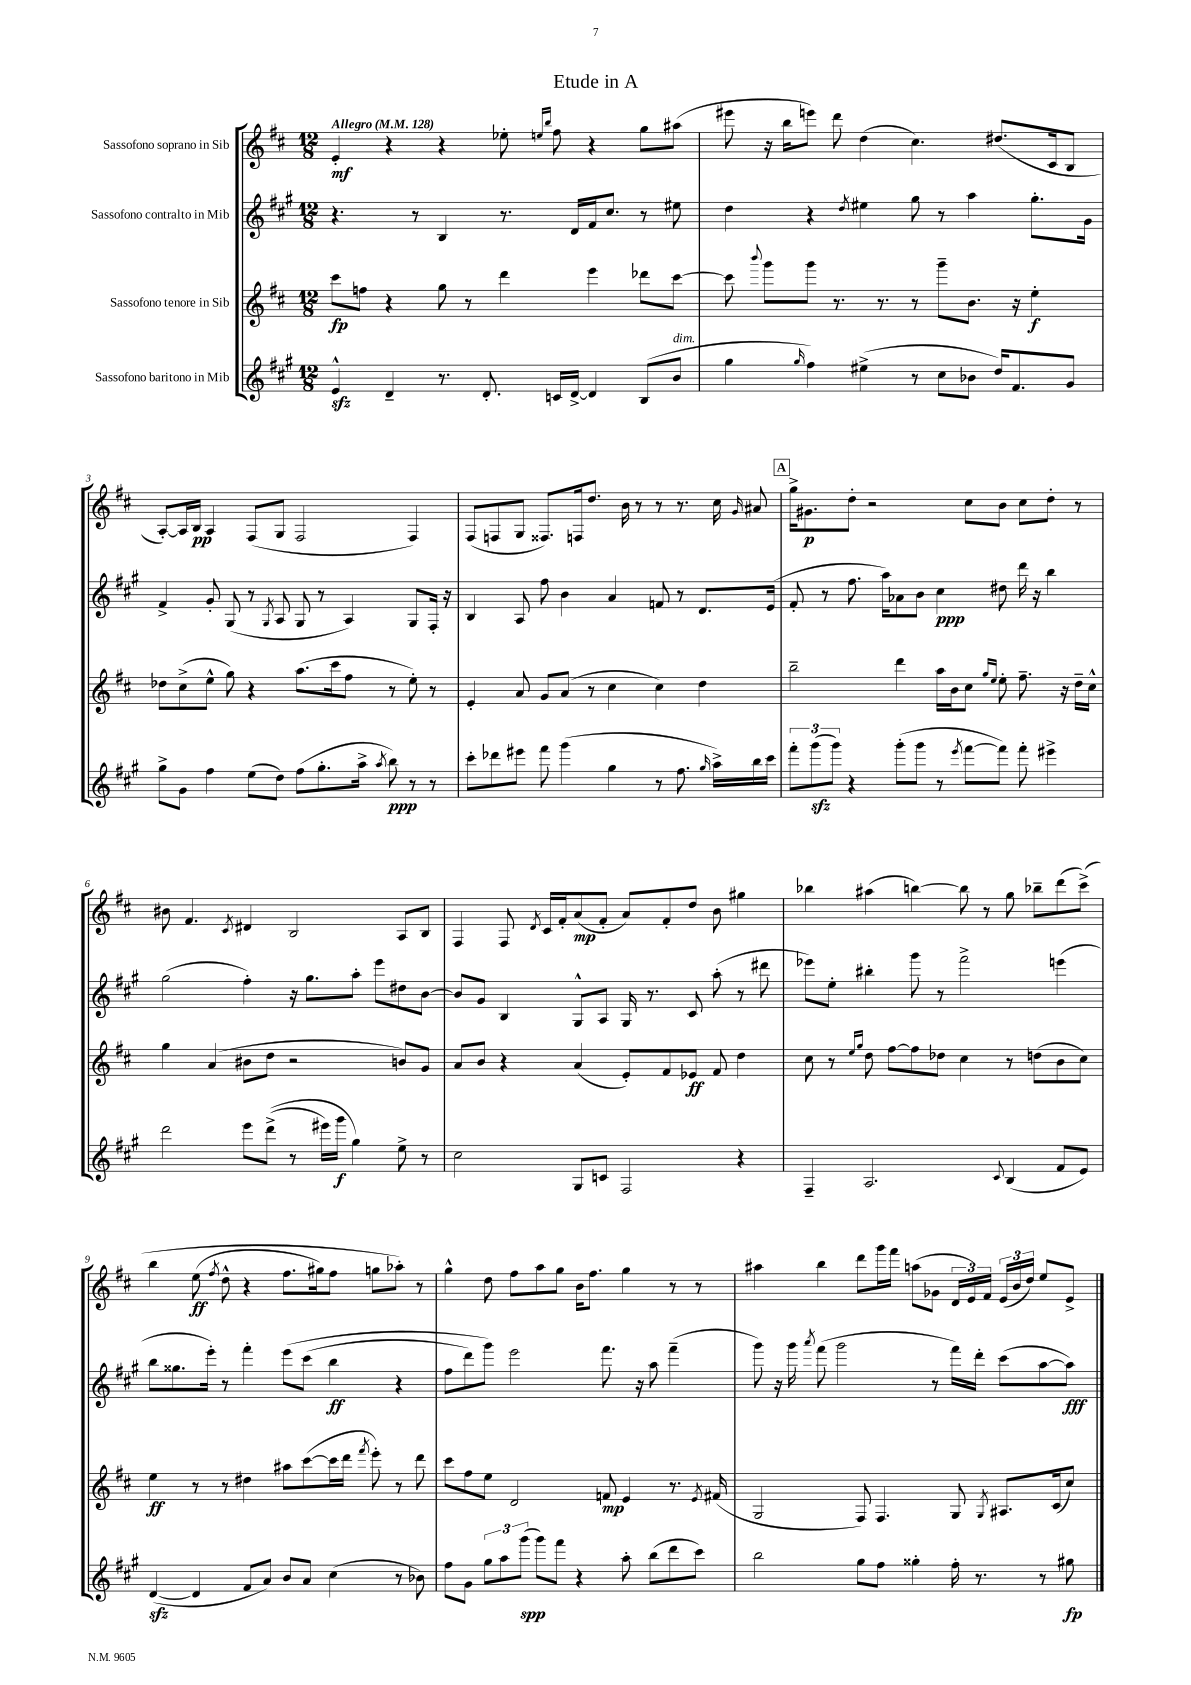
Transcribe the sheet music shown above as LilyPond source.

\header { title = "Etude in A" }
<<
\new StaffGroup <<
\new Staff = "s0" \with { instrumentName = "Sassofono soprano in Sib" } {
    \clef treble \key d \major \numericTimeSignature \time 12/8 \tempo "Allegro" 4 = 128
    \autoBeamOff e'4-.\mf r4 r4 ees''8-. \grace { e''16[ b''16] } fis''8 r4 g''8[ ais''8]( |
    eis'''8 r16 b''16[ e'''8]) d'''8 d''4( cis''4.) dis''8.[( cis'16 b8] |
    a8[~-.) a16 b16]\pp a4 fis8[( g8] fis2 fis4) |
    fis8[( f8 g8] fisis8.[) f16 d''8.] b'16 r8 r8 r8. cis''16 \grace { g'16 } ais'8 |
    \mark \markup { \box "A" } g''16[-> gis'8.\p d''8]-. r2 cis''8[ b'8] cis''8[ d''8]-. r8 |
    bis'8 fis'4. \acciaccatura { cis'8 } dis'4 b2 a8[ b8] |
    fis4 fis8 \acciaccatura { d'8 } cis'16[ fis'16-. a'8\mp( fis'8]-. a'8[) fis'8-. d''8] b'8 gis''4 |
    bes''4 ais''4( b''4~) b''8 r8 g''8 bes''8[-- d'''8( cis'''8]->)\( |
    b''4 e''8\ff( \acciaccatura { fis''8 } d''8-^ r4 fis''8.[ gis''16) fis''8] g''8[ aes''8]-.\) r8 |
    g''4-^ d''8 fis''8[ a''8 g''8] b'16[ fis''8.] g''4 r8 r8 |
    ais''4 b''4 d'''8[ g'''16 fis'''16] a''8[( ges'8] \tuplet 3/2 { d'16[ e'16) fis'16] } \tuplet 3/2 { e'16[( b'16 d''16]) } e''8[ e'8]-> \bar "|." |
}
\new Staff = "s1" \with { instrumentName = "Sassofono contralto in Mib" } {
    \clef treble \key a \major \numericTimeSignature \time 12/8
    \autoBeamOff r4. r8 b4 r8. d'16[ fis'16 cis''8.] r8 eis''8 |
    d''4 r4 \acciaccatura { d''8 } eis''4 gis''8 r8 a''4 gis''8.[-. gis'16] |
    fis'4-> gis'8-. gis8( r8 \acciaccatura { gis8 } a8 gis8 r8 a4) gis8[ fis16]-. r16 |
    b4 a8 fis''8 b'4 a'4 f'8 r8 d'8.[ e'16]( |
    \mark \markup { \box "A" } fis'8-. r8 fis''8. a''16[) aes'8 b'8] cis''4\ppp dis''8 d'''16 r16 b''4 |
    gis''2( fis''4-.) r16 gis''8.[ a''8]-. e'''8[ dis''8 b'8]~ |
    b'8[ gis'8] b4 gis8[-^ a8] gis16 r8. cis'8 a''8-.( r8 dis'''8 |
    ees'''8[) e''8]-. bis''4-. gis'''8 r8 fis'''2-> e'''4( |
    b''8[ gisis''8. e'''16]-.) r8 fis'''4-. e'''8[\( cis'''8]( b''4\ff r4 |
    fis''8[ d'''8) gis'''8]\) e'''2 fis'''8. r16 a''8 fis'''4--( |
    gis'''8) r16 gis'''16 \acciaccatura { a'''8 } fis'''8( gis'''2 r8 fis'''16[) d'''16]-. cis'''8[( a''8~ a''8]\fff) \bar "|." |
}
\new Staff = "s2" \with { instrumentName = "Sassofono tenore in Sib" } {
    \clef treble \key d \major \numericTimeSignature \time 12/8
    \autoBeamOff cis'''8[\fp f''8] r4 g''8 r8 d'''4 e'''4 des'''8[ cis'''8]~ |
    cis'''8 \appoggiatura { b'''8 } g'''8[ g'''8] r8. r8. r8 g'''8[-- b'8.] r16 e''4-.\f |
    des''8[ cis''8->( e''8]-^ g''8) r4 a''8.[( cis'''16 fis''8] r8 e''8-.) r8 |
    e'4-. a'8 g'8[ a'8]( r8 cis''4 cis''4) d''4 |
    \mark \markup { \box "A" } b''2-- d'''4 a''16[ b'16 cis''8] \grace { g''16[ e''16] } e''8-. fis''8.-- r16 d''16[-- cis''16]-^ |
    g''4 a'4( bis'8[ d''8] r2 b'8[) g'8] |
    a'8[ b'8] r4 a'4( e'8[-.) fis'8 ees'8]\ff fis'8 d''4 |
    cis''8 r8 \grace { e''16[ g''16] } d''8 fis''8[~ fis''8 des''8] cis''4 r8 d''8[( b'8 cis''8]) |
    e''4\ff r8 r8 dis''4 ais''8[ cis'''8~( cis'''16 d'''16] \acciaccatura { fis'''8 } e'''8-.) r8 d'''8 |
    cis'''8[ fis''8 e''8] d'2 f'8\mp e'4 r8. \acciaccatura { e'8 } fis'16( |
    g2 fis8) fis4. g8 \acciaccatura { g8 } ais8.[ cis'16( cis''8]) \bar "|." |
}
\new Staff = "s3" \with { instrumentName = "Sassofono baritono in Mib" } {
    \clef treble \key a \major \numericTimeSignature \time 12/8
    \autoBeamOff e'4-^\sfz d'4-- r8. d'8.-. c'16[ d'16]~-> d'4 b8[( b'8]^\markup { \italic "dim." } |
    gis''4 \grace { gis''16 } fis''4) eis''4->( r8 cis''8[ bes'8] d''16[) fis'8. gis'8] |
    gis''8[-> gis'8] fis''4 e''8[( d''8]) fis''8[( gis''8.-. a''16]-> \acciaccatura { a''8 } b''8\ppp) r8 r8 |
    cis'''8[-. des'''8 eis'''8] fis'''8 gis'''4( gis''4 r8 fis''8. \grace { gis''16 } a''16[->) b''16 cis'''16] |
    \mark \markup { \box "A" } \tuplet 3/2 { fis'''8[-. gis'''8\sfz( gis'''8]) } r4 gis'''8[-.( gis'''8] r8 \acciaccatura { e'''8 } fis'''8[~ fis'''8]) fis'''8-. eis'''4-> |
    d'''2 e'''8[ d'''8]->(\( r8 eis'''16[) gis'''16]\f gis''4\) e''8-> r8 |
    cis''2 gis8[ c'8] fis2 r4 |
    fis4-- a2. \appoggiatura { cis'8 } b4( fis'8[ e'8]) |
    d'4~\sfz( d'4 fis'8[ a'8]) b'8[ a'8] cis''4( r8 bes'8) |
    fis''8[ gis'8] \tuplet 3/2 { gis''8[ a''8 gis'''8]\spp( } gis'''8[) fis'''8] r4 a''8-. b''8[( d'''8 cis'''8]) |
    b''2 gis''8[ fis''8] gisis''4-. fis''16-. r8. r8 gis''8\fp \bar "|." |
}
>>
>>
